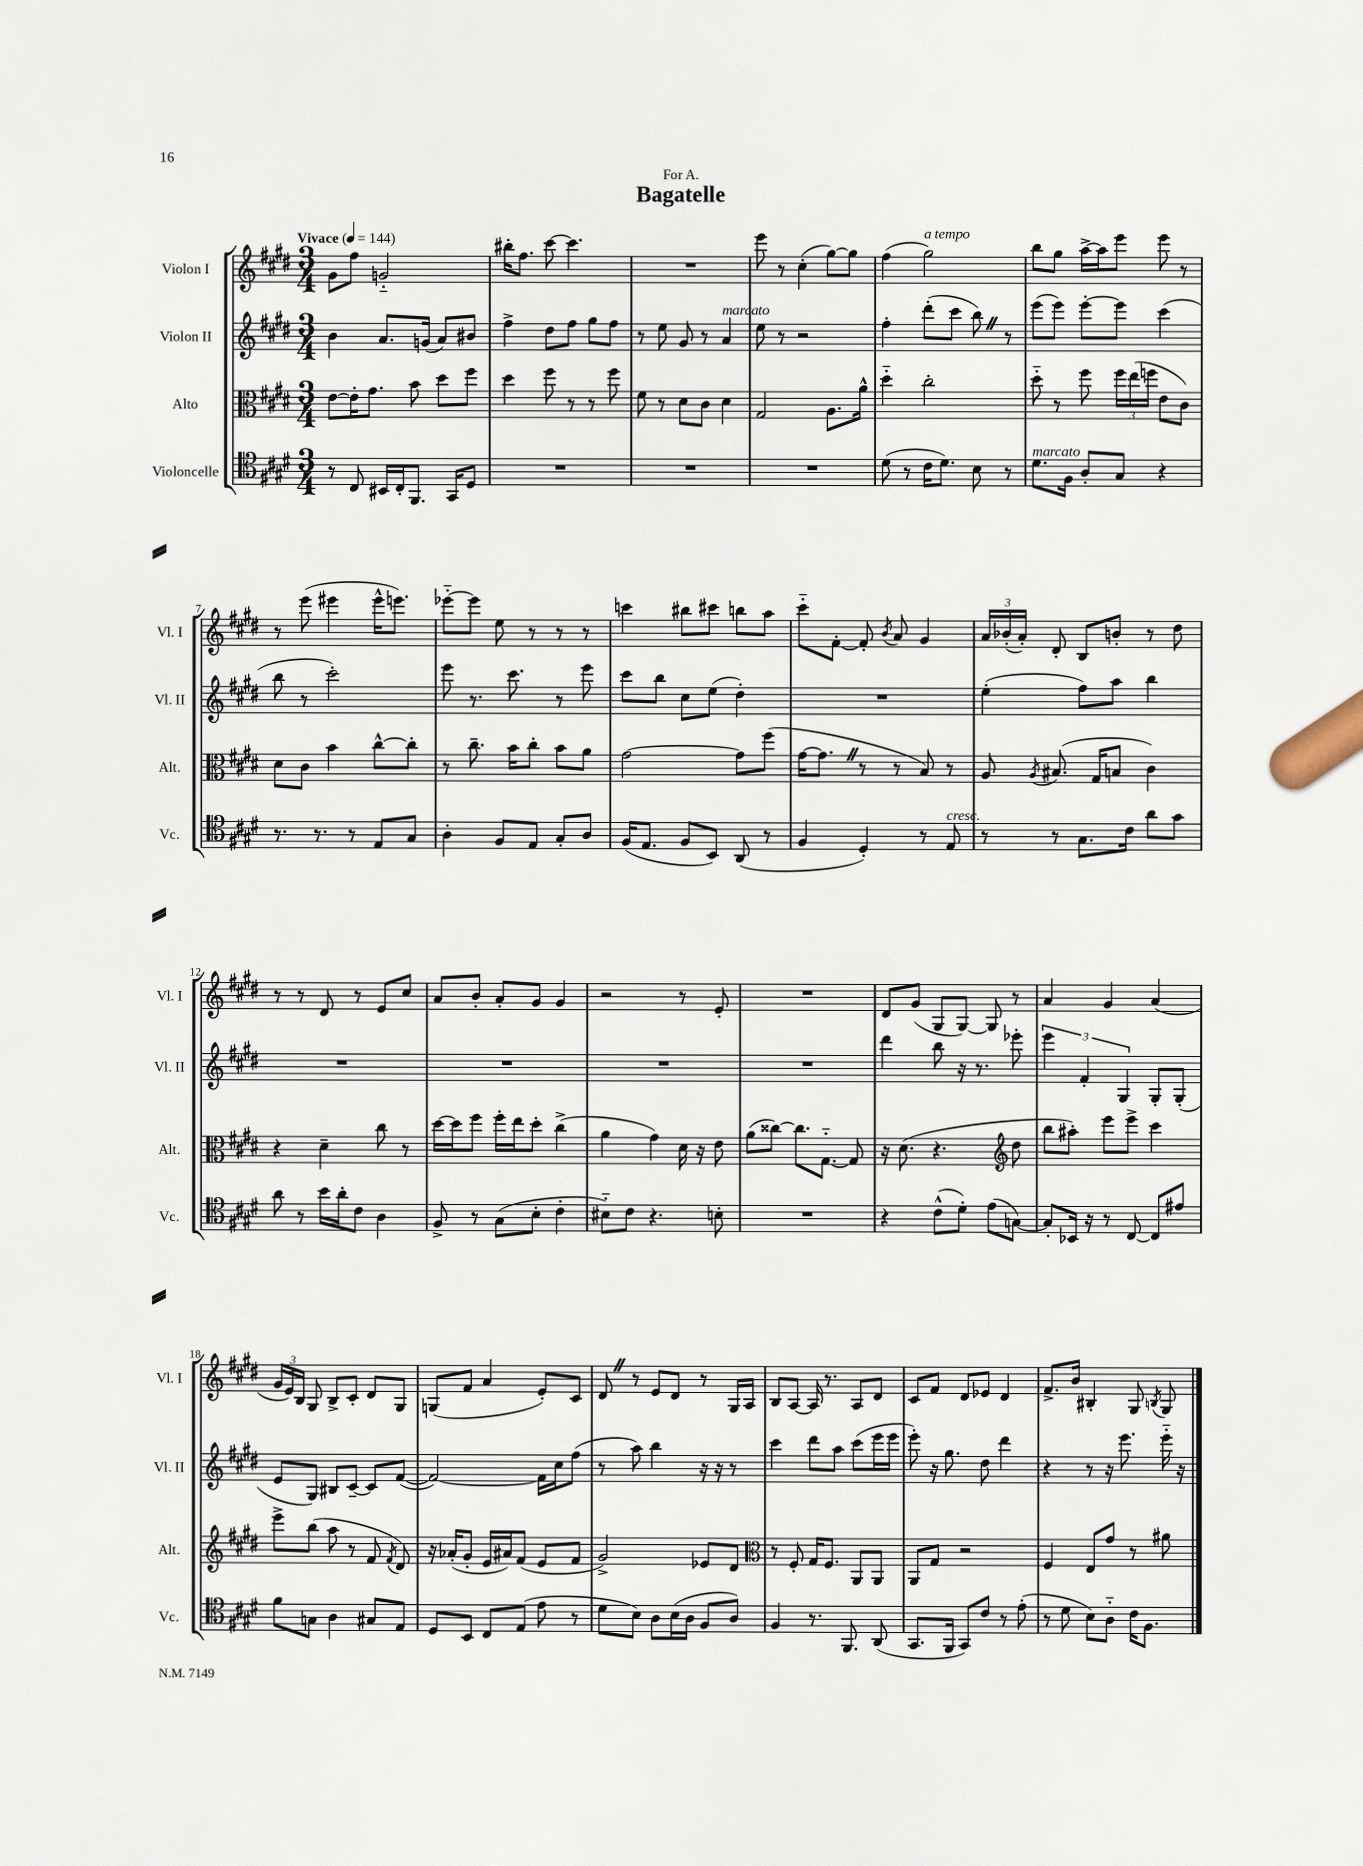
\header { title = "Bagatelle" dedication = "For A." }
<<
\new StaffGroup <<
\new Staff = "s0" \with { instrumentName = "Violon I" shortInstrumentName = "Vl. I" } {
    \clef treble \key e \major \numericTimeSignature \time 3/4 \tempo "Vivace" 4 = 144
    \autoBeamOff gis'8[ fis''8] g'2-_ |
    bis''16[-. fis''8.] cis'''8~ cis'''4. |
    R2. |
    e'''8 r8 cis''4-.( gis''8[~) gis''8] |
    fis''4( gis''2^\markup { \italic "a tempo" }) |
    b''8[ gis''8] a''16[~-> a''16 e'''8] e'''8 r8 |
    r8 e'''8( eis'''4 eis'''16[-^ e'''8.]) |
    ees'''8[~-_ ees'''8] e''8 r8 r8 r8 |
    c'''4 bis''8[ cis'''8] b''8[ a''8] |
    cis'''8[-_ fis'8]~-. fis'8-. \acciaccatura { b'8 } a'8 gis'4 |
    \tuplet 3/2 { a'16[ bes'16-.( a'16]-.) } dis'8-. b8[ b'8]-. r8 dis''8 |
    r8 r8 dis'8 r8 e'8[ cis''8] |
    a'8[ b'8]-. a'8[-. gis'8] gis'4 |
    r2 r8 e'8-. |
    R2. |
    dis'8[ gis'8]( gis8[ gis8]~) gis8 r8 |
    a'4 gis'4 a'4( |
    \tuplet 3/2 { gis'16[ e'16) b16] } gis8 b8[-> cis'8]-. dis'8[ gis8] |
    g8[( fis'8] a'4 e'8[-.) cis'8] |
    dis'8 \once \override BreathingSign.text = \markup { \musicglyph "scripts.caesura.straight" } \breathe r8 e'8[ dis'8] r8 gis16[ a16] |
    b8[ a8]~ a16 r8. a8[ dis'8] |
    cis'8[ fis'8] dis'8[ ees'8] dis'4 |
    fis'8.[-> b'16] bis4-. gis8 \acciaccatura { b8 } gis8 \bar "|." |
}
\new Staff = "s1" \with { instrumentName = "Violon II" shortInstrumentName = "Vl. II" } {
    \clef treble \key e \major \numericTimeSignature \time 3/4
    \autoBeamOff b'4 a'8.[ g'16]( a'8[) bis'8] |
    fis''4-> dis''8[ fis''8] gis''8[ fis''8] |
    r8 e''8 gis'8 r8 a'4^\markup { \italic "marcato" } |
    e''8 r8 r2 |
    fis''4-. dis'''8[-.( cis'''8] b''8) \once \override BreathingSign.text = \markup { \musicglyph "scripts.caesura.straight" } \breathe r8 |
    e'''8[( e'''8]) e'''8[~-. e'''8] cis'''4( |
    b''8 r8 cis'''2-.) |
    e'''8 r8. cis'''8. r8 e'''8 |
    cis'''8[ b''8] cis''8[ e''8]( dis''4-.) |
    R2. |
    e''4-.( fis''8[) a''8] b''4 |
    R2. |
    R2. |
    R2. |
    R2. |
    dis'''4 b''8 r16 r8. ees'''8-. |
    \tuplet 3/2 { e'''4 fis'4-. gis4 } gis8[-. gis8]-.( |
    e'8[ gis8]) bis8[ cis'8]~-- cis'8[ fis'8]~( |
    fis'2~) fis'16[ cis''16 fis''8]( |
    r8 a''8) b''4 r16 r16 r8 |
    cis'''4 dis'''8[ a''8] cis'''8[( e'''16 e'''16] |
    e'''8-.) r16 gis''8. dis''8 dis'''4 |
    r4 r8 r16 e'''8. e'''16-_ r16 \bar "|." |
}
\new Staff = "s2" \with { instrumentName = "Alto" shortInstrumentName = "Alt." } {
    \clef alto \key e \major \numericTimeSignature \time 3/4
    \autoBeamOff e'8[~ e'16-. gis'8.] b'8 dis''8[ fis''8] |
    dis''4 fis''8 r8 r8 fis''8 |
    fis'8 r8 dis'8[ cis'8] dis'4 |
    gis2 a8.[ a'16]-^ |
    dis''4-_ cis''2-. |
    dis''8-_ r8 fis''8 \tuplet 3/2 { fis''16[ e''16( f''16] } e'8[ cis'8]) |
    dis'8[ cis'8] b'4 cis''8[~-^ cis''8]-. |
    r8 cis''8.-- b'16[ cis''8]-. b'8[ a'8] |
    gis'2~ gis'8[ fis''8]( |
    gis'16[~ gis'8.] \once \override BreathingSign.text = \markup { \musicglyph "scripts.caesura.straight" } \breathe r8 r8 b8) r8 |
    a8 \acciaccatura { a8 } bis8.( gis16[ b8] cis'4) |
    r4 dis'4-- cis''8 r8 |
    dis''16[~ dis''16 fis''8] fis''16[-. e''16 dis''8]-. cis''4->( |
    a'4 gis'4) dis'16 r16 e'8 |
    a'8[( cisis''8]~) cisis''8.[ gis8.]~-_ gis8 |
    r16 dis'8.( r4. \clef treble dis''8 |
    b''8[ ais''8]-.) e'''8[ e'''8]-> cis'''4 |
    e'''8[-> b''8]( a''8 r8 fis'8 \acciaccatura { fis'8 } dis'8) |
    r16 aes'16[-.( gis'8]-. e'16[ ais'16) fis'8]( e'8[ fis'8] |
    gis'2->) ees'8[ dis'8] |
    \clef alto r8 fis8-. gis16[ fis8.] a,8[ a,8] |
    a,8[ gis8] r2 |
    fis4 e8[ gis'8] r8 ais'8 \bar "|." |
}
\new Staff = "s3" \with { instrumentName = "Violoncelle" shortInstrumentName = "Vc." } {
    \clef tenor \key e \major \numericTimeSignature \time 3/4
    \autoBeamOff r8 cis8 bis,16[ cis16-. fis,8.] gis,16[ dis8] |
    R2. |
    R2. |
    R2. |
    dis'8( r8 cis'16[ dis'8.]) b8 r8 |
    dis'8.[^\markup { \italic "marcato" } fis16] a8[-. gis8] r4 |
    r8. r8. r8 e8[ gis8] |
    a4-. fis8[ e8] gis8[-. a8] |
    fis16[( e8.] fis8[ b,8]) a,8( r8 |
    fis4 dis4-.) r8 e8^\markup { \italic "cresc." } |
    r8 r8 gis8.[ cis'16] a'8[ gis'8] |
    a'8 r8 b'16[ a'16-. cis'8] a4 |
    fis8-> r8 gis8[( b8]-. cis'4-. |
    bis8[-_) cis'8] r4. b8-. |
    R2. |
    r4 cis'8[-^( dis'8]-.) e'8[( g8]~) |
    g8[-. bes,16] r16 r8 cis8~ cis8[ eis'8] |
    fis'8[ g8] a4 gis8[ e8] |
    dis8[ b,8] cis8[ e8]( e'8 r8 |
    dis'8[ b8]) a8[ b16( a16] fis8[ a8]) |
    fis4 r8. fis,8. a,8( |
    gis,8.[ fis,16] gis,8[) cis'8] r8 e'8-.( |
    r8 dis'8 b8[) a8]-_ cis'16[ fis8.] \bar "|." |
}
>>
>>
